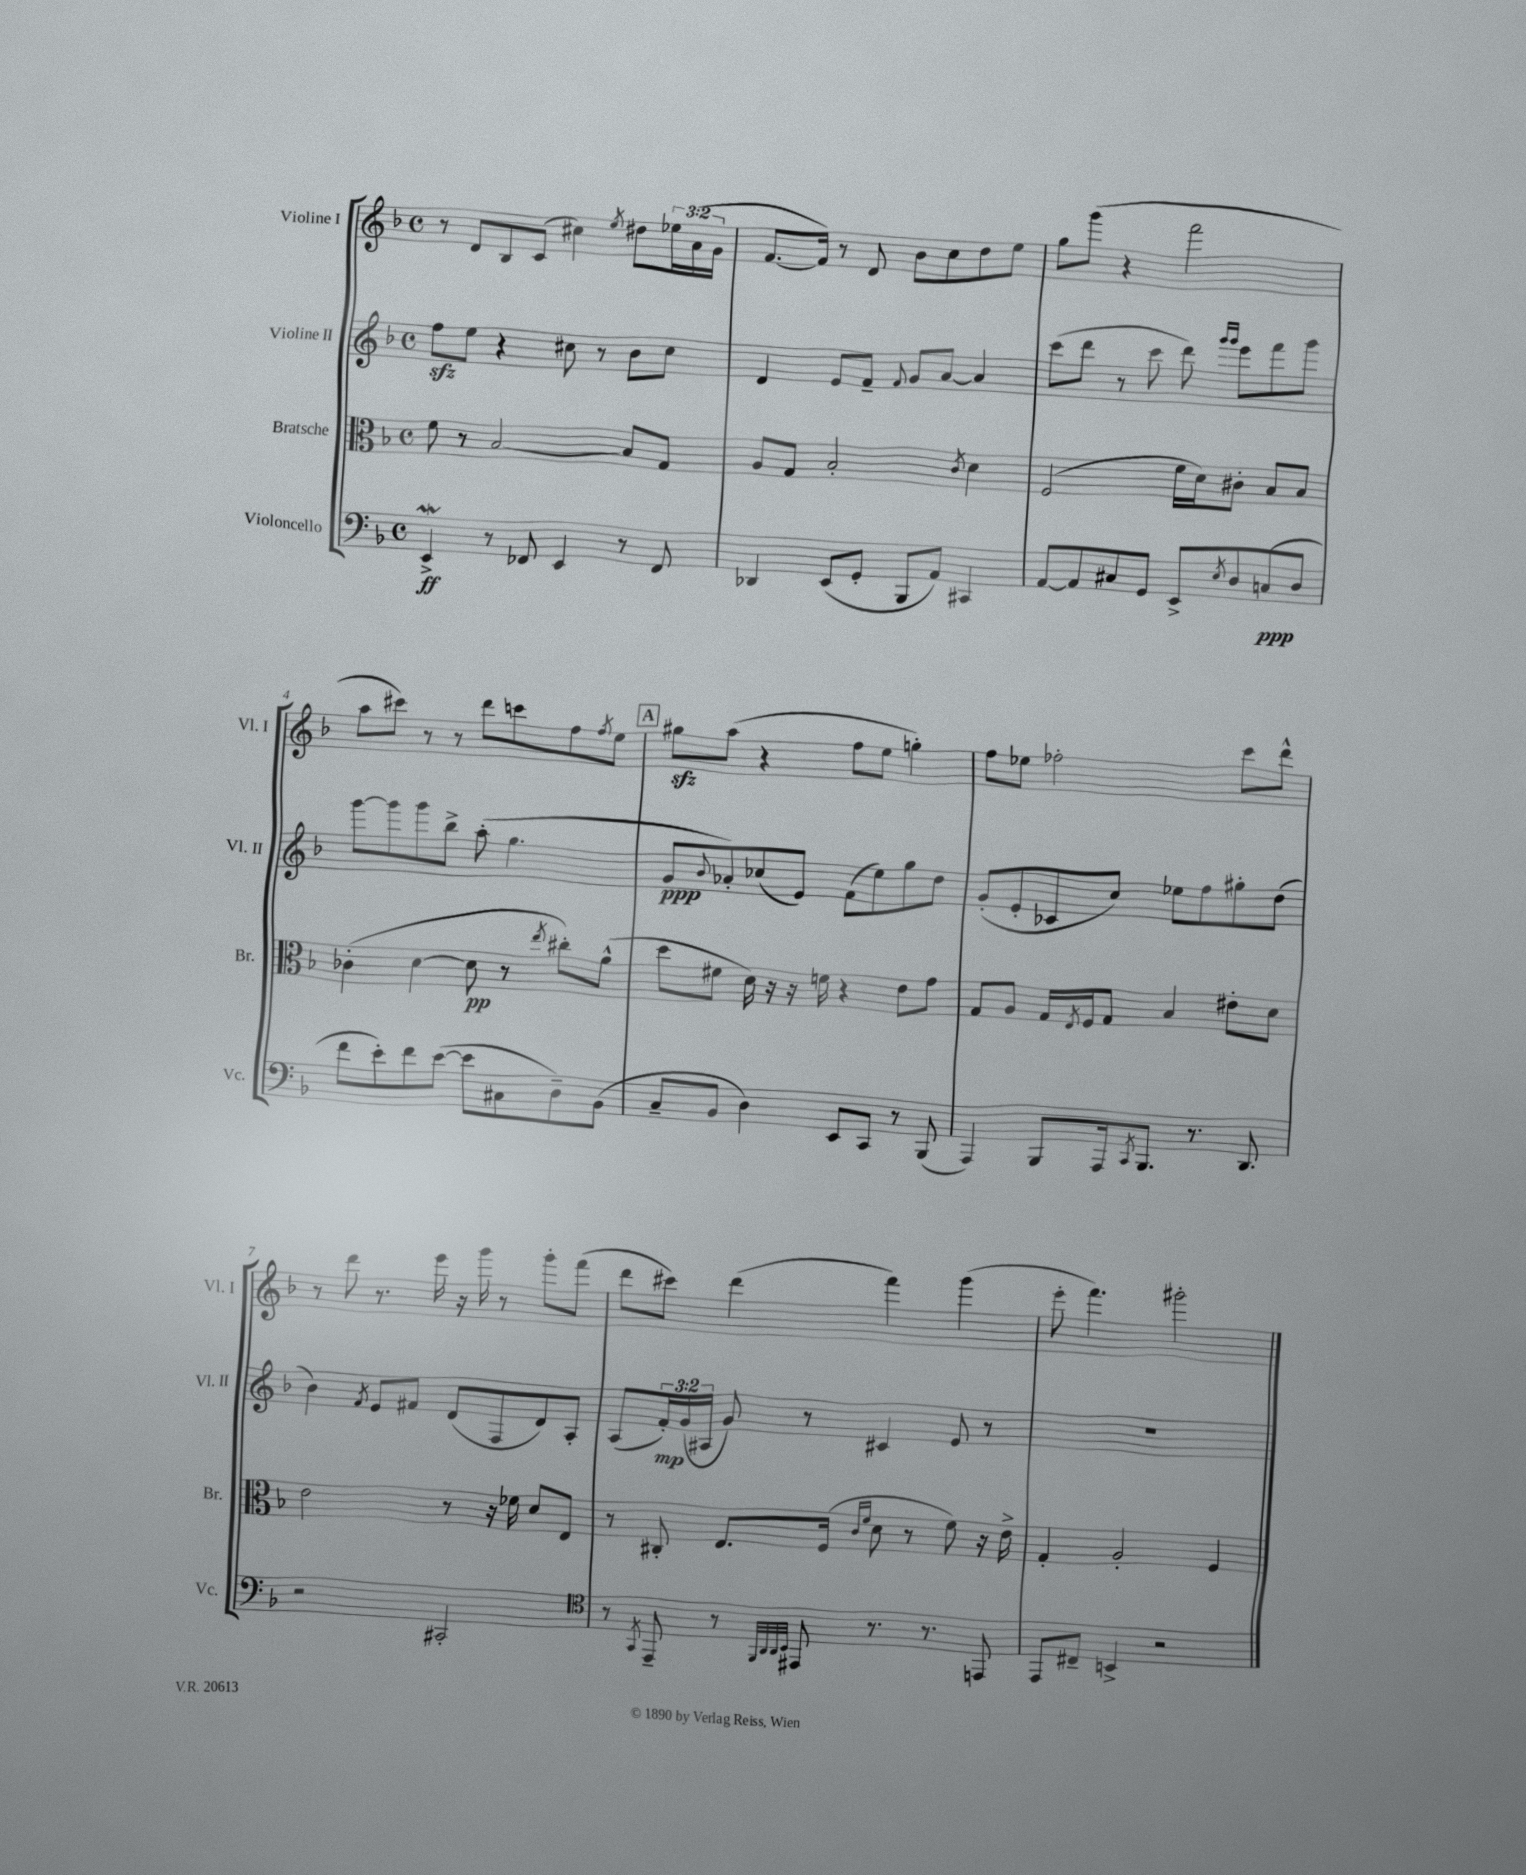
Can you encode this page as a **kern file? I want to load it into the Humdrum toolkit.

**kern	**dynam	**kern	**dynam	**kern	**dynam	**kern
*part4	*part4	*part3	*part3	*part2	*part2	*part1
*staff4	*staff4	*staff3	*staff3	*staff2	*staff2	*staff1
*I"Violoncello	*	*I"Bratsche	*	*I"Violine II	*	*I"Violine I
*I'Vc.	*	*I'Br.	*	*I'Vl. II	*	*I'Vl. I
*clefF4	*	*clefC3	*	*clefG2	*	*clefG2
*k[b-]	*	*k[b-]	*	*k[b-]	*	*k[b-]
*M4/4	*	*M4/4	*	*M4/4	*	*M4/4
*met(c)	*	*met(c)	*	*met(c)	*	*met(c)
=1	=1	=1	=1	=1	=1	=1
4EEW^/	ff	8f\	.	8ffzz\L	.	8r
.	.	8r	.	8ee\J	.	8d/L
8r	.	[2B-/	.	4r	.	8B-/
8FF-X/	.	.	.	.	.	(8c/J
4EE/	.	.	.	8cc#X\	.	4cc#X\)
.	.	.	.	8r	.	.
.	.	.	.	.	.	8qee/
8r	.	8B-/L]	.	8b-\L	.	8dd#X\L
8FF-/	.	8G/J	.	8cc#\J	.	24ee-X\L
.	.	.	.	.	.	(24a\
.	.	.	.	.	.	24g\JJ
=2	=2	=2	=2	=2	=2	=2
4DD-X/	.	8A/L	.	4d/	.	[8.f/L
.	.	8G/J	.	.	.	.
.	.	.	.	.	.	16f/Jk])
(8EE/L	.	2B-'/	.	8e/L	.	8r
8GG'/J	.	.	.	8f~/J	.	8d/
.	.	.	.	8qqf/	.	.
8BBB-/L	.	.	.	8g/L	.	8b-\L
8AA/J)	.	.	.	[8a/J	.	8cc\
.	.	8qc/	.	.	.	.
4CC#X/	.	4d\	.	4a/]	.	8dd\
.	.	.	.	.	.	8ee\J
=3	=3	=3	=3	=3	=3	=3
[8AA/L	.	(2F/	.	(8ccc\L	.	8gg\L
8AA/]	.	.	.	8ddd\J	.	(8ggg\J
8C#X/	.	.	.	8r	.	4r
8GG/J	.	.	.	8ccc\	.	.
8EE^/L	.	16f\LL	.	8ddd\)	.	2fff\
.	.	16d\J)	.	.	.	.
.	.	.	.	16qqggg/LL	.	.
8qE/	.	.	.	16qqggg/JJ	.	.
8D/	.	8c#X'\J	.	8eee\L	.	.
(8Cn/	ppp	8B-/L	.	8fff\	.	.
8D/J	.	8B-/J	.	8ggg\J	.	.
!!LO:LB:g=z
=4	=4	=4	=4	=4	=4	=4
8f\L	.	(4c-X'\	.	[8ggg\L	.	8aa\L
8e'\)	.	.	.	8ggg\]	.	8ccc#X\J)
8f\	.	[4d\	.	8ggg\	.	8r
([8e\J	.	.	.	8bb-^\J	.	8r
8e\L]	.	8d\]	pp	(8aa'\	.	8ddd\L
8C#X\	.	8r	.	4.gg\	.	8cccn\
.	.	8qee/	.	.	.	.
8D~\)	.	8cc#X'\L)	.	.	.	8ff\
.	.	.	.	.	.	8qff/
(8BB-\J	.	(8a^^\J	.	.	.	8ee\J
!!LO:REH:place=s1:t=A
=5	=5	=5	=5	=5	=5	=5
8C~/L	.	8dd\L	.	8g/L	ppp	8gg#Xzz\L
.	.	.	.	8qqb-/	.	.
8BB-/J	.	8f#X\J	.	8a-X'/)	.	(8aa\J
4D\)	.	16d\)	.	(8cc-X/	.	4r
.	.	16r	.	.	.	.
.	.	16r	.	8e/J)	.	.
.	.	16fn\	.	.	.	.
8EE/L	.	4r	.	(8f\L	.	8ff\L
8CC/J	.	.	.	8ee\)	.	8ee\J
8r	.	8e\L	.	8gg\	.	4ggn'\)
(8BBB-/	.	8g\J	.	8dd\J	.	.
=6	=6	=6	=6	=6	=6	=6
4AAA/)	.	8G/L	.	(8g'/L	.	8ff\L
.	.	8A/J	.	8e'/	.	8ee-X\J
8BBB-/L	.	16G/LL	.	8c-X/	.	2ff-X'\
.	.	8qE/	.	.	.	.
.	.	16F/J	.	.	.	.
16AAA/k	.	8G/J	.	8cc/J)	.	.
8qCC/	.	.	.	.	.	.
8.BBB-/J	.	.	.	.	.	.
.	.	4B-/	.	8ee-X\L	.	.
8.r	.	.	.	8ff\	.	.
.	.	8e#X'\L	.	8gg#X'\	.	8ccc\L
8.DD/	.	.	.	.	.	.
.	.	8d\J	.	(8dd\J	.	8ddd^^\J
!!LO:LB:g=z
=7	=7	=7	=7	=7	=7	=7
2r	.	2e\	.	4b-\)	.	8r
.	.	.	.	.	.	8ddd\
.	.	.	.	8qf/	.	.
.	.	.	.	8e/L	.	8.r
.	.	.	.	8f#X/J	.	.
.	.	.	.	.	.	16eee\
2CC#X'/	.	8r	.	(8d/L	.	16r
.	.	.	.	.	.	16ggg\
.	.	16r	.	8F/	.	8r
.	.	16f-X\	.	.	.	.
.	.	8d/L	.	8d/)	.	8ggg'\L
.	.	8E/J	.	8A'/J	.	(8fff\J
=8	=8	=8	=8	=8	=8	=8
*clefC4	*	*	*	*	*	*
8r	.	8r	.	(8A/L	.	8ddd\L
8qGG/	.	.	.	.	.	.
8EE~/	.	8C#X'/	.	24f'/L)	mp	8ccc#X\J)
.	.	.	.	(24g/	.	.
.	.	.	.	24A#X/JJ	.	.
8r	.	8.E/L	.	8g/)	.	(4ddd\
32qqFF/LLL	.	.	.	.	.	.
32qqAA/	.	.	.	.	.	.
32qqAA/	.	.	.	.	.	.
32qqBB-/JJJ	.	.	.	.	.	.
8EE#X/	.	.	.	8r	.	.
.	.	(16F/Jk	.	.	.	.
.	.	16qqc/LL	.	.	.	.
.	.	16qqf/JJ	.	.	.	.
8.r	.	8d\	.	4c#X/	.	4fff\)
.	.	8r	.	.	.	.
8.r	.	.	.	.	.	.
.	.	8f\)	.	8e/	.	(4ggg\
8EEn/	.	16r	.	8r	.	.
.	.	16e^\	.	.	.	.
=9	=9	=9	=9	=9	=9	=9
8EE/L	.	4G'/	.	1r	.	8eee'\
8C#X~/J	.	.	.	.	.	4.fff\)
4BBn^/	.	2A'/	.	.	.	.
2r	.	.	.	.	.	2ggg#X'\
.	.	4F/	.	.	.	.
==	==	==	==	==	==	==
*-	*-	*-	*-	*-	*-	*-
